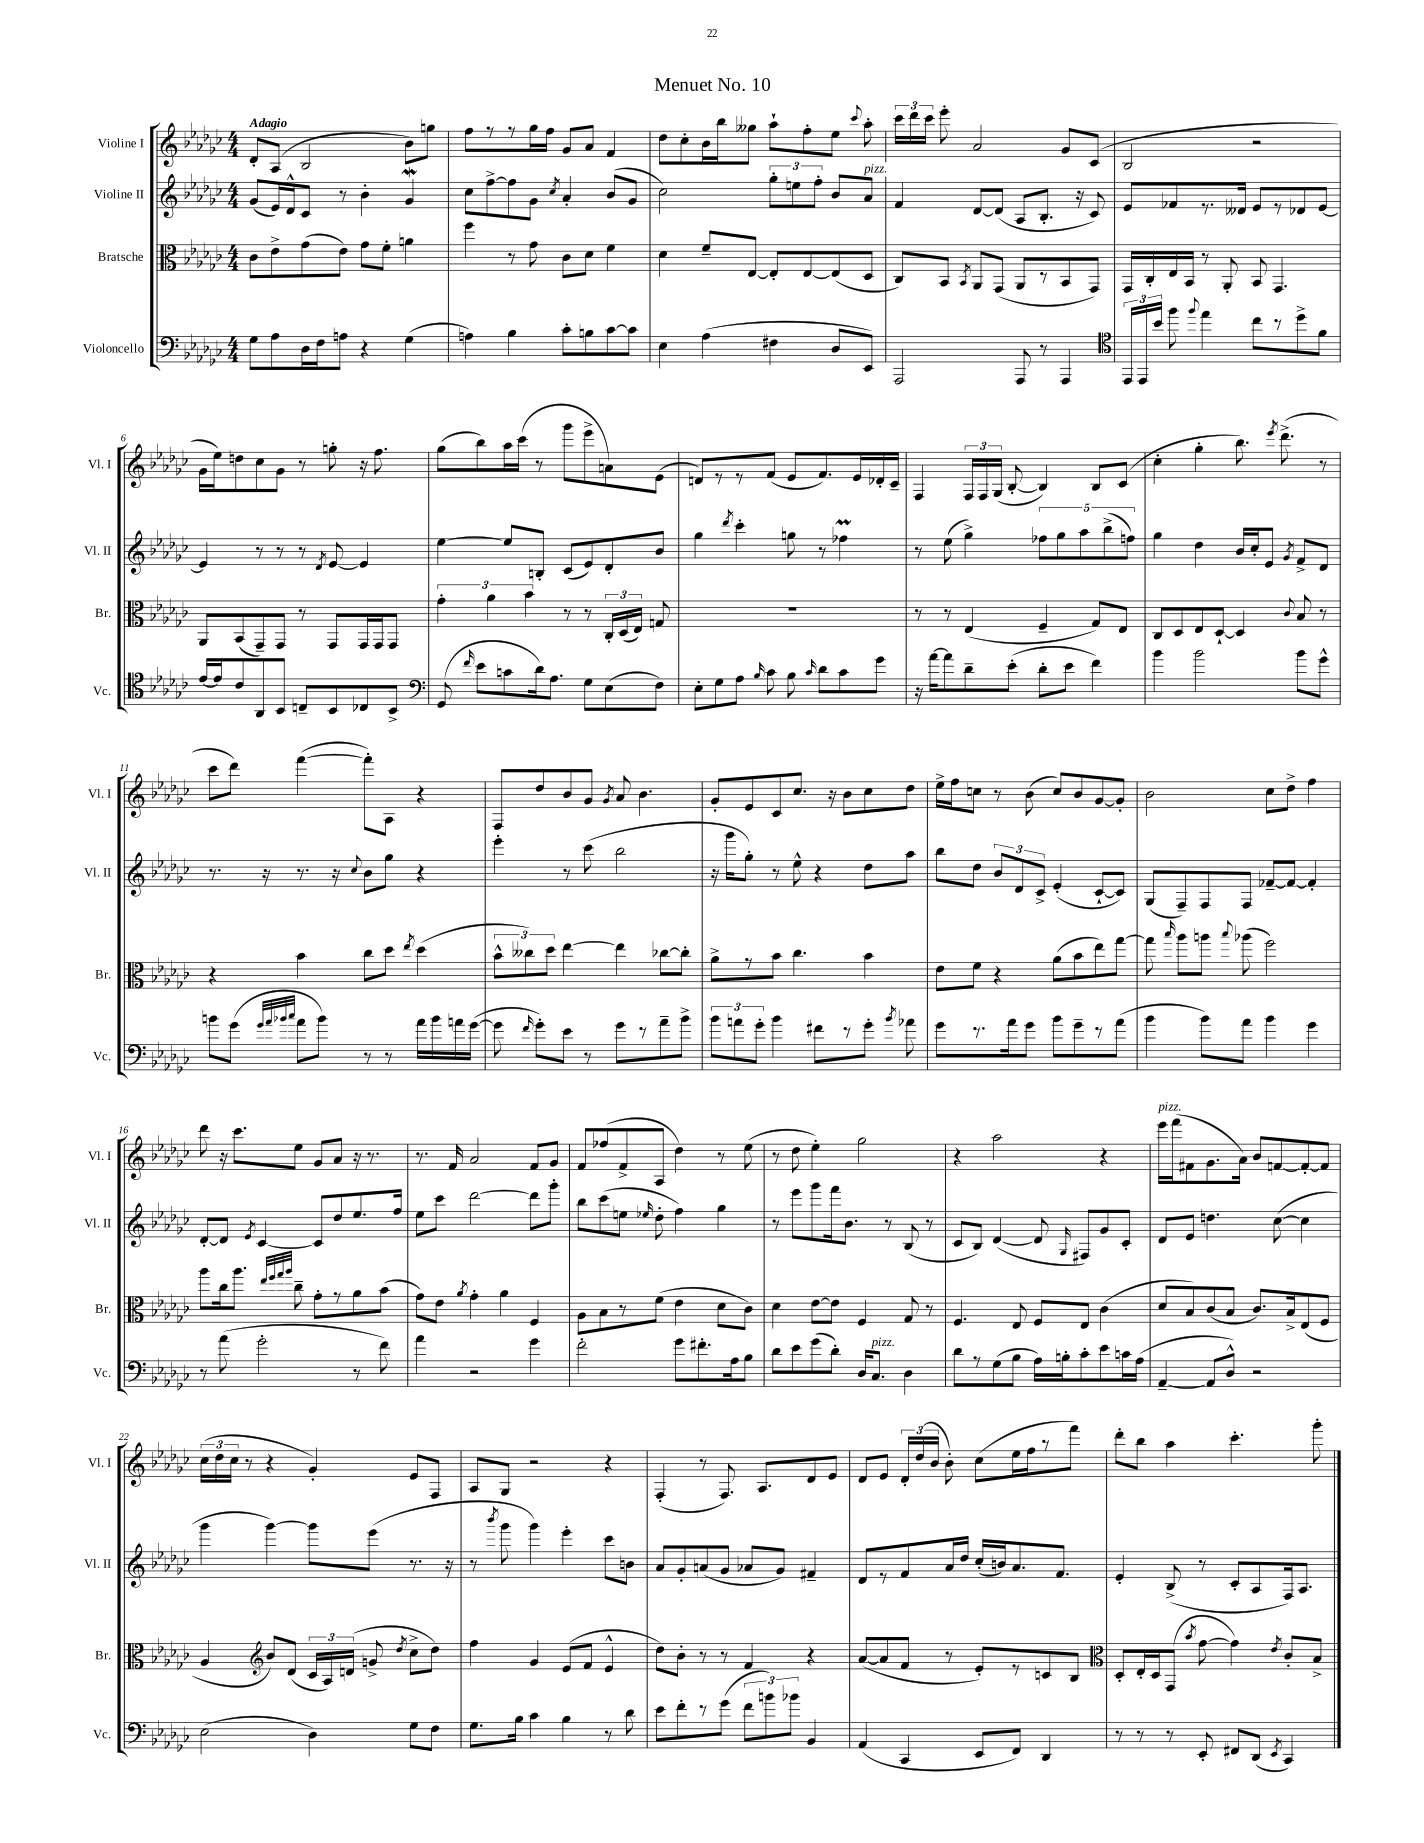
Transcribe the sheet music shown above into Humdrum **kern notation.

**kern	**kern	**kern	**kern
*staff4	*staff3	*staff2	*staff1
*clefF4	*clefC3	*clefG2	*clefG2
*k[b-e-a-d-g-c-]	*k[b-e-a-d-g-c-]	*k[b-e-a-d-g-c-]	*k[b-e-a-d-g-c-]
*M4/4	*M4/4	*M4/4	*M4/4
8G-\L	8c-\L	(8g-/L	8d-'/L
8A-\	8e-^\	16e-/L)	(8A-/J
.	.	16d-^^/J	.
16D-\L	(8g-\	8c-/J	2B-/
16F\J	.	.	.
8A\J	8e-\J)	8r	.
4r	8g-\L	4b-'\	.
.	8f'\J	.	.
(4G-\	4a\	4g-/	8b-\L)
.	.	.	8gg\J
=	=	=	=
4A\)	4ff\	8cc-\L	8ff\L
.	.	[8ff^\	8r
4B-\	8r	8ff\]	8r
.	8g-\	8g-\J	16gg-\L
.	.	.	16ff\JJ
.	.	8qcc-/	.
8c-'\L	8c-\L	4a-'/	8g-/L
8B\	8d-\J	.	8a-/J
[8c-\	4f\	(8b-/L	4f/
8c-\]J	.	8g-/J	.
=	=	=	=
4E-\	4d-\	2cc-\)	8dd-\L
.	.	.	8cc-'\
(4A-\	8f~/L	.	16b-\L
.	.	.	16bb-\J
.	[8E-/J	.	8gg--\J
4F#\	8E-'/]L	12gg-'\L	8aa-`\L
.	.	12ee\	.
.	[8E-/	.	8ff'\
.	.	12ff'\J	.
8D-/L	(8E-/]	8b-/L	8ee-\J
.	.	.	8qqccc-/
8EE-/J)	8D-/J	8a-/J	8aa-'\
=	=	=	=
2AAA-/	8C-/L)	4f/	24ccc-\LL
.	.	.	24ddd-\
.	.	.	24ccc-\JJ
.	8BB-/J	.	8eee-'\
.	8qBB-/	.	.
.	8AA-/L	[8d-/L	2a-/
.	(8GG-/J	(8d-/]J	.
8AAA-/	8AA-/L	8A-/L	.
8r	8r	8.B-'/J	.
4AAA-/	8BB-/	.	8g-/L
.	.	16r	.
.	8GG-/J)	8c-/)	(8c-/J
=	=	=	=
*clefC4	*	*	*
24EE-/LL	16GG-/LL	8e-/L	2B-/
24EE-/	.	.	.
.	16C-'/	.	.
24b-/JJ	.	.	.
8ff\	16E-/	8f-/	.
.	16BB-/JJ	.	.
8qqff/	.	.	.
4ee-\	8r	8.r	.
.	8AA-'/	.	.
.	.	16d--/Jk	.
8cc-\L	8BB-/	8e-/L	2r
8r	4.GG-/	8r	.
8dd-^\	.	8d-/	.
8f\J	.	[8e-/J	.
=	=	=	=
[16e-/LL	8AA-/L	4e-/]	16g-\LL
16e-/]J	.	.	16ee-\J)
8c-/	(8BB-/	.	8dd\
8AA-/	8GG-~/)	8r	8cc-\
8BB-/J	8GG-/J	8r	8g-\J
8C~/L	8r	8r	8r
.	.	8qd-/	.
8BB-/	8GG-/L	[8e-/	8gg'\
8C-/	16GG-/L	4e-/]	16r
.	16GG-/J	.	8.ff\
8BB-^/J	8GG-/J	.	.
=	=	=	=
*clefF4	*	*	*
(8GG-/	6g-'\	[4ee-\	(8gg-\L
16qqf/	.	.	.
8e-\L	.	.	8bb-\)
.	6a-\	.	.
8c\	.	8ee-/]L	16aa-\L
.	.	.	(16ccc-\JJ
.	6b-\	.	.
16d-\k)	.	8B'/J	8r
8.A-\J	.	.	.
.	8r	(8c-/L	8ggg-\L
8G-\L	8r	8e-/)	8eee-^\
(8E-\	24C-'/LL	8d-'/	8a\)
.	(24D-/	.	.
.	24E-/JJ)	.	.
8F\J)	8G/	8b-/J	(8e-\J
=	=	=	=
8E-'\L	1r	4gg-\	8d/L)
8G-\	.	.	8r
.	.	8qddd-/	.
8A-\J	.	4ccc-'\	8r
16qqB-/	.	.	.
8c-\	.	.	(8f/J
8B-\	.	8gg\	8e-/L
16qqc-/	.	.	.
8d-\L	.	8r	8.f/)
8c-\	.	4ff-\	.
.	.	.	16e-/L
8g-\J	.	.	16d-'/
.	.	.	16c-~/JJ
=	=	=	=
16r	8r	8r	4F/
[16a-\LK	.	.	.
8a-\]	8r	(8ee-\	.
8d-~\	(4E-/	4gg-^\)	24F/LL
.	.	.	24F/
.	.	.	(24G-/JJ
(8e-'\J	.	.	[8B-'/
8d-'\L	4F~/	10ff-\L	4B-/])
.	.	10gg-\	.
8e-\J	.	.	.
.	.	10aa-\	.
4f\)	8G-/L)	.	8B-/L
.	.	(10bb-^\	.
.	8E-/J	.	(8c-/J
.	.	10ff\J)	.
=	=	=	=
4b-\	8C-/L	4gg-\	4cc-'\
.	8D-/	.	.
2b-\	8E-/	4dd-\	4gg-'\
.	[8D-`/J	.	.
.	4D-/]	16b-/LL	8.bb-\)
.	.	16cc-'/J	.
.	.	8e-/J	.
.	.	.	8qeee-/
.	.	.	(8.ddd-^\
.	8qqc-/	8qg-/	.
8b-\L	8B-/	8f^/L	.
8g-^^\J	8r	8d-/J	8r
=	=	=	=
8b\L	4r	8.r	8ccc-\L
(8g-\J	.	.	8ddd-\J)
.	.	16r	.
32qqg-/LLL	.	.	.
32qqa-/	.	.	.
32qqb-/	.	.	.
32qqcc-/JJJ	.	.	.
8a-\L	4b-\	8.r	([4fff\
8b-\J)	.	.	.
.	.	16r	.
.	.	8qqcc-/	.
8r	8cc-\L	8b-\L	8fff'\]L)
8r	8dd-\J	8gg-\J	8A-\J
.	8qee-/	.	.
16a-\LL	(4dd-\	4r	4r
16b-\	.	.	.
16a\	.	.	.
([16g-\JJ	.	.	.
=	=	=	=
8g-\]	12b-^^\L	4eee-'\	8F/L
.	12cc--\)	.	.
16qqf/	.	.	.
8g-'\L)	.	.	8dd-/
.	12dd-\J	.	.
8e-\J	[4ee-\	8r	8b-/
8r	.	(8ccc-\	8g-/J
.	.	.	8qg-/
8g-\L	4ee-\]	2bb-\	8a-/
8r	.	.	4.b-\
8a-~\	[8cc-\L	.	.
8b-^\J	8cc-'\]J	.	.
=	=	=	=
12b-\L	8a-^\L	16r	8g-'/L
.	.	16ggg-\LK	.
12a\	.	.	.
.	8r	8gg-'\J)	8e-/
12g-'\J	.	.	.
4b-\	8b-\J	8r	8c-/
.	4.cc-\	8ee-^^\	8.cc-/J
8f#\L	.	4r	.
.	.	.	16r
8r	.	.	8b-\L
8g-'\J	4b-\	8dd-\L	8cc-\
8qb-/	.	.	.
8a-\	.	8aa-\J	8dd-\J
=	=	=	=
8g-\L	8e-\L	8bb-\L	16ee-^\LL
.	.	.	16ff\J
8.r	8f\J	8dd-\J	8cc\J
.	4r	12b-/L	8r
16a-\k	.	.	.
.	.	12d-/	.
8g-\J	.	.	(8b-\
.	.	12c-^/J	.
8b-\L	(8a-\L	(4e-'/	8cc/L)
8g-~\	8b-\	.	8b-/
8r	8ee-\)	[8c-`/L	[8g-/
(8a-\J	[8gg-\J	8c-/]J)	8g-'/]J
=	=	=	=
4b-\	8gg-\]	(8G-/L	2b-\
.	16qqbb-/	.	.
.	8aa-\L	8F~/)	.
8b-\L)	8aa\J	8F/	.
.	8qqbb-/	.	.
8a-\J	(8aa-\	8F/J	.
4b-\	2ff\)	[8f-~/L	8cc-\L
.	.	8f-/_J	8dd-^\J
4g-\	.	4f-'/]	4ff\
=	=	=	=
8r	8aa-\L	[8d-'/L	8ddd-\
(8a-\	16cc-\k	8d-/]J	16r
.	8.aa-\J	.	8.ccc-\L
.	.	8qe-/	.
2g-'\	.	[4c-/	.
.	32qqee-/LLL	.	.
.	32qqff/	.	.
.	32qqgg-/	.	.
.	32qqaa-/JJJ	.	.
.	8cc-~\	.	8ee-\J
.	8g-'\L	8c-/]L	8g-/L
.	8r	8dd-/	8a-/J
8r	8a-\	8.ee-/	16r
.	.	.	8.r
8f\)	(8b-\J	.	.
.	.	16ff/Jk	.
=	=	=	=
4a-\	8g-\L)	8ee-\L	8.r
.	8e-\J	8ccc-\J	.
.	.	.	16f/
.	8qa-/	.	.
2r	4g-'\	[2ddd-\	2a-/
.	4a-\	.	.
4g-\	4F/	8ddd-\]L	8f/L
.	.	8ggg-'\J	8g-/J
=	=	=	=
2f'\	8A-\L	8bb-\L	8f/L
.	8B-\	(8ccc-\	(8ff-/
.	8r	8ee\J	8f^/
.	.	16qqee-/	.
.	(8f\J	8dd-'\	8A-/J
8g-\L	4e-\	4ff\)	4dd-\)
8.f#'\	.	.	.
.	8d-\L	4gg-\	8r
16A-\k	.	.	.
8B-\J	8c-\J)	.	(8ee-\
=	=	=	=
8d-\L	4d-\	8r	8r
8e-\	.	8eee-\L	8dd-\
(8g-\	[8e-\L	8ggg-\	4ee-'\)
8d-'\J)	8e-\]J	16fff\k	.
.	.	8.b-\J	.
16D-/LK	4F/	.	2gg-\
8.C-/J	.	.	.
.	.	8r	.
4D-\	8G-/	(8B-/	.
.	8r	8r	.
=	=	=	=
8d-\L	4.F/	8c-/L	4r
8r	.	8B-/J)	.
(8G-\	.	([4d-/	2aa-\
8B-\J	8E-/	.	.
16A-\LL)	8F/L	8d-/]	.
16B'\J	.	.	.
.	.	16qqG-/	.
8c-'\	8E-/J	8F#/L)	.
8e-\	(4c-\	8g-/	4r
16c\L	.	8c-'/J	.
(16A-\JJ	.	.	.
=	=	=	=
[4AA-~/	8d-/L	8d-/L	16eee-\LL
.	.	.	(16fff\J
.	8B-/)	8e-/J	8f#\
8AA-/]L	(8c-/	4.dd\	8.g-\
8D-^^/J)	8B-/J	.	.
.	.	.	16a-\Jk)
2r	8.c-/L)	.	8b-/L
.	.	([8cc-\	[8f/
.	16B-^/k	.	.
.	(8E-/	4cc-\]	8f'/_
.	8F/J	.	8f/]J
=	=	=	=
(2E-\	4A-/	4ggg-\	(24cc-\LL
.	.	.	24dd-\
.	.	.	24cc-\JJ
.	.	.	8r
*	*clefG2	*	*
.	8b-/L)	[4ggg-\)	4r
.	(8d-/J	.	.
4D-\)	24c-/LL	8ggg-\]L	4g-'/)
.	24A-/)	.	.
.	(24d/JJ	.	.
.	8g^/	(8eee-\J	.
.	8qdd-/	.	.
8G-\L	8cc-^\L	8.r	8e-/L
8F\J	8dd-\J)	.	8F/J
.	.	16r	.
=	=	=	=
8.G-\L	4ff\	8r	8A-/L
.	.	8qbbb-/	.
.	.	8ggg-\	8G-/J
16B-\Jk	.	.	.
4c-\	4g-/	4ggg-\)	2r
4B-\	(8e-/L	4eee-'\	.
.	8f/J	.	.
8r	4e-^^/	8ccc-\L	4r
8d-\	.	8b\J	.
=	=	=	=
8e-\L	8dd-\L)	8a-/L	(4F'/
8f'\	8b-'\J	8g-'/	.
8r	8r	(8a/	8r
(8g-\J	8r	8g-/J	8.F/)
12f\L	4f/	8a-/L	.
.	.	.	8.A-/L
12b\)	.	.	.
.	.	8g-/J)	.
12b-\J	.	.	.
4BB-/	4r	4f#~/	8d-/
.	.	.	8e-/J
=	=	=	=
(4AA-/	([8a-/L	8d-/L	8d-/L
.	8a-/]	8r	8e-/J
4CC-/	8f/J	8f/	24d-'/LL
.	.	.	(24dd-/
.	.	.	24b-/JJ
.	8r	16a-/L	8b-'\)
.	.	16dd-/JJ	.
8EE-/L	8e-'/L)	(16cc-'/LL	(8cc-\L
.	.	16b/J)	.
8FF/J)	8r	8.a-/	16ee-\L
.	.	.	16ff\J
4DD-/	8c/	.	8r
.	.	8.f/J	.
.	8B-/J	.	8fff\J)
=	=	=	=
*	*clefC3	*	*
8r	8D-'/L	4e-'/	8ddd-'\L
8r	16E-'/L	.	8bb-\J
.	16D-/J	.	.
8r	(8GG-/J	(8B-^/	4aa-\
.	8qb-/	.	.
8EE-'/	[8g-\	8r	.
8FF#/L	4g-\])	8c-'/L	4.ccc-'\
(8DD-/J	.	8A-/	.
8qEE-/	8qe-/	.	.
4CC-/)	8c-'/L	16F/k)	.
.	.	8.A-/J	.
.	8B-^/J	.	8ggg-'\
==	==	==	==
*-	*-	*-	*-
